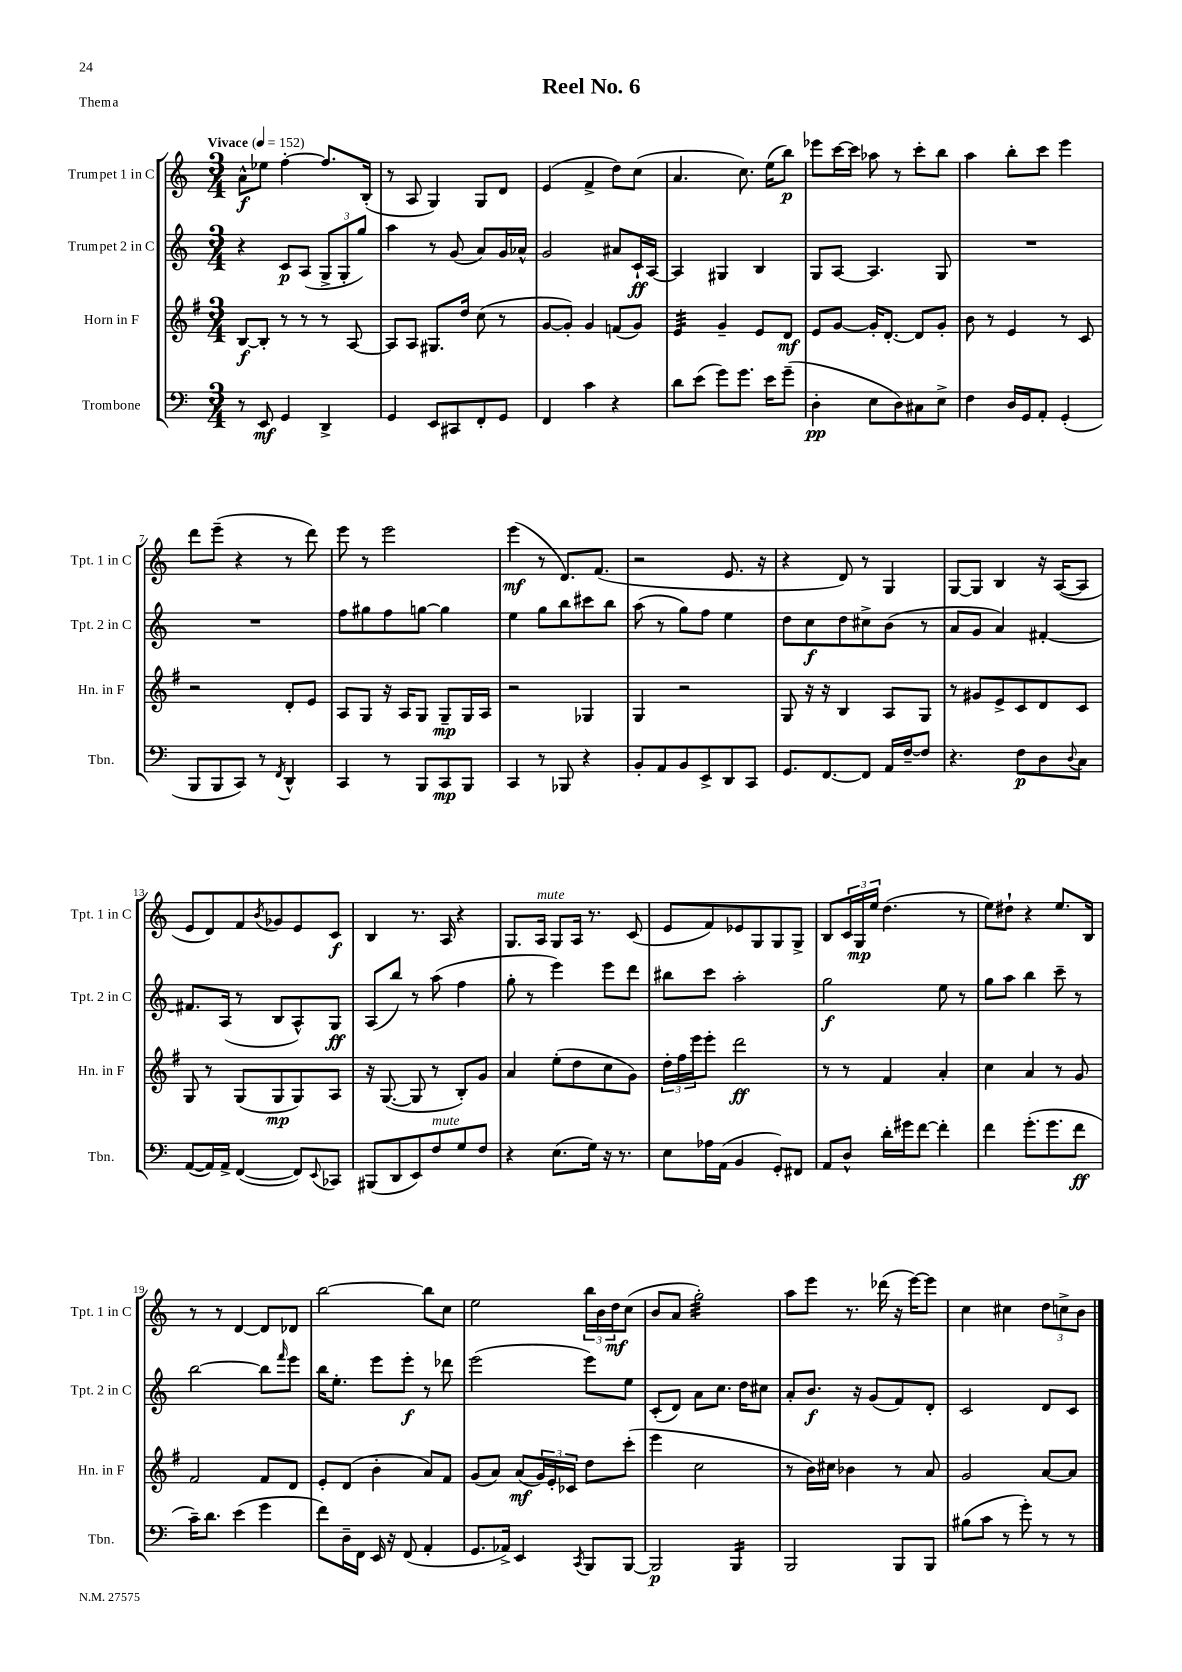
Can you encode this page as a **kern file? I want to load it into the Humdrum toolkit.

**kern	**kern	**kern	**kern
*staff4	*staff3	*staff2	*staff1
*clefF4	*clefG2	*clefG2	*clefG2
*k[]	*k[f#]	*k[]	*k[]
*M3/4	*M3/4	*M3/4	*M3/4
*MM152	*MM152	*MM152	*MM152
8r	[8B	4r	8a^^
8EE	8B']	.	8ee-
4GG	8r	8c	[4ff'
.	8r	(8A	.
4DD^	8r	12G^	8.ff]
.	.	12G'	.
.	[8A	.	.
.	.	12gg)	.
.	.	.	(16B'
=	=	=	=
4GG	8A]	4aa	8r
.	8A	.	8A
8EE	8.G#	8r	4G)
8CC#	.	(8g	.
.	16dd	.	.
8FF'	(8cc	8a)	8G
8GG	8r	16g	8d
.	.	16a-^^	.
=	=	=	=
4FF	[8g	2g	(4e
.	8g'])	.	.
4c	4g	.	4f^
4r	(8f	8a#	8dd)
.	8g)	16c`	(8cc
.	.	[16A	.
=	=	=	=
8d	4e	4A]	4.a
(8e	.	.	.
8g)	4g~	4G#	.
8.g	.	.	8.cc)
.	8e	4B	.
16e	.	.	(16ee
(8g~	8d	.	8bb)
=	=	=	=
4D'	8e	8G	8eee-
.	[8g	[8A	[16ccc
.	.	.	16ccc]
8E	16g']	4.A]	8aa-
.	[8.d'	.	.
8D)	.	.	8r
8C#	8d]	.	8ccc'
8E^	8g'	8G	8bb
=	=	=	=
4F	8b	2.r	4aa
.	8r	.	.
16D	4e	.	8bb'
16GG	.	.	.
8AA'	.	.	8ccc
(4GG'	8r	.	4eee
.	8c	.	.
=	=	=	=
8BBB	2r	2.r	8ddd
8BBB	.	.	(8eee~
8CC)	.	.	4r
8r	.	.	.
8qFF	.	.	.
4DD^^	8d'	.	8r
.	8e	.	8ddd)
=	=	=	=
4CC	8A	8ff	8eee
.	8G	8gg#	8r
8r	16r	8ff	2eee
.	16A	.	.
8BBB	8G	[8gg	.
8CC	8G~	4gg]	.
8BBB	16G	.	.
.	16A	.	.
=	=	=	=
4CC	2r	4ee	(4eee
8r	.	8gg	8r
8BBB-	.	8bb	8.d)
4r	4G-	8ccc#	.
.	.	.	(8.f
.	.	8bb	.
=	=	=	=
8BB'	4G	(8aa	2r
8AA	.	8r	.
8BB	2r	8gg)	.
8EE^	.	8ff	.
8DD	.	4ee	8.e
8CC	.	.	.
.	.	.	16r
=	=	=	=
8.GG	8G	8dd	4r
.	16r	8cc	.
[8.FF	16r	.	.
.	4B	8dd	8d)
8FF]	.	8cc#^	8r
16AA	8A	(8b	4G
[16F~	.	.	.
8F]	8G	8r	.
=	=	=	=
4.r	8r	8a	[8G
.	8g#	8g	8G]
.	8e^	4a)	4B
8F	8c	.	.
8D	8d	[4f#'	16r
.	.	.	([16A
8qqD	.	.	.
8C	8c	.	8A]
=	=	=	=
([8AA	8G	8.f#]	8e
16AA])	8r	.	8d)
16AA^	.	(16A	.
([4FF	(8G	8r	8f
.	.	.	8qb
.	8G	8B	8g-
8FF])	8G)	8A^^)	8e
8qqEE	.	.	.
8CC-	8A	8G	8c
=	=	=	=
(8BBB#	16r	(8A	4B
.	([8.G	.	.
8DD	.	8bb)	.
8EE)	8G]	8r	8.r
8F	8r	(8aa	.
.	.	.	16A
8G	8B')	4ff	4r
8F	8g	.	.
=	=	=	=
4r	4a	8gg'	8.G
.	.	8r	.
.	.	.	16A
(8.E	(8ee'	4eee)	8G
.	8dd	.	16A
16G)	.	.	8.r
16r	8cc	8eee	.
8.r	.	.	.
.	8g)	8ddd	(8c
=	=	=	=
8E	24dd'	8bb#	8e
.	24ff#	.	.
.	24eee	.	.
16A-	8eee'	8ccc	8f)
(16AA	.	.	.
4BB	2ddd	2aa'	8e-
.	.	.	8G
8GG')	.	.	8G
8FF#	.	.	8G^
=	=	=	=
8AA	8r	2gg	8B
8D^^	8r	.	24c
.	.	.	24G
.	.	.	24ee
16d'	4f#	.	(4.dd
16g#	.	.	.
[8f	.	.	.
4f']	4a'	8ee	.
.	.	8r	8r
=	=	=	=
4f	4cc	8gg	8ee)
.	.	8aa	8dd#`
(8.g'	4a	4bb	4r
8.g	.	.	.
.	8r	8ccc~	8.ee
8f	8g	8r	.
.	.	.	16B
=	=	=	=
16c~)	2f#	[2bb	8r
8.d	.	.	.
.	.	.	8r
(4e	.	.	[4d
4g	8f#	8bb]	8d]
.	.	16qqfff	.
.	8d	8eee	8d-
=	=	=	=
8f)	8e'	16bb	[2bb
.	.	8.ee'	.
16D~	(8d	.	.
16FF	.	.	.
16EE	4b'	8eee	.
16r	.	.	.
(8FF	.	8eee'	.
4AA'	8a)	8r	8bb]
.	8f#	8ddd-	8cc
=	=	=	=
8.GG	(8g	(2eee	2ee
.	8a)	.	.
16AA-^)	.	.	.
4EE	(8a	.	.
.	24g)	.	.
.	24e'	.	.
.	24c-	.	.
8qCC	.	.	.
8BBB	8dd	8eee)	24bb
.	.	.	24b
.	.	.	24dd
[8BBB	(8ccc'	8ee	(8cc
=	=	=	=
2BBB]	4eee	(8c'	8b
.	.	8d)	8a
.	2cc	8a	2gg')
.	.	8.cc	.
4BBB	.	.	.
.	.	16dd	.
.	.	8cc#	.
=	=	=	=
2BBB	8r	8a'	8aa
.	16b)	8.b	8eee
.	16cc#	.	.
.	4b-	.	8.r
.	.	16r	.
.	.	(8g	.
.	.	.	(16ddd-
8BBB	8r	8f)	16r
.	.	.	[16eee)
8BBB	8a	8d'	8eee]
=	=	=	=
(8B#	2g	2c	4cc
8c	.	.	.
8r	.	.	4cc#
8g')	.	.	.
8r	[8a	8d	12dd
.	.	.	12cc^
8r	8a]	8c	.
.	.	.	12b
==	==	==	==
*-	*-	*-	*-
